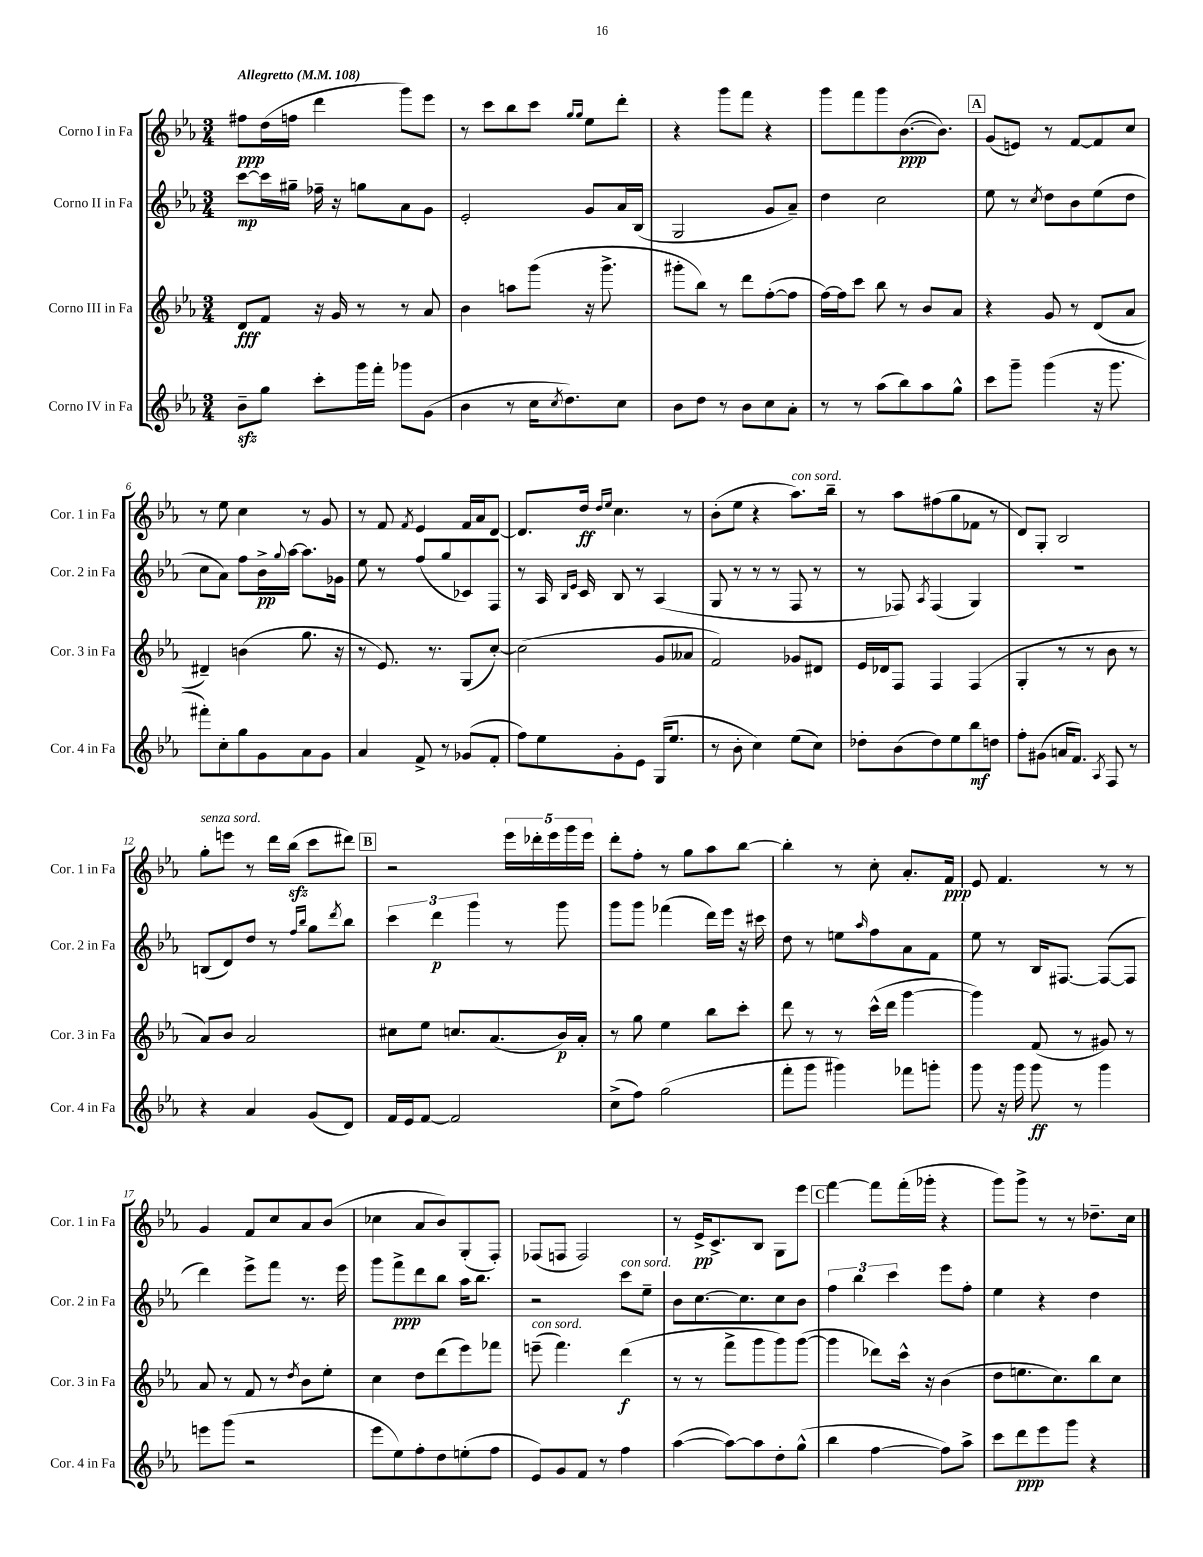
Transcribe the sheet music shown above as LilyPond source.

<<
\new StaffGroup <<
\new Staff = "s0" \with { instrumentName = "Corno I in Fa" shortInstrumentName = "Cor. 1 in Fa" } {
    \clef treble \key ees \major \numericTimeSignature \time 3/4 \tempo "Allegretto" 4 = 108
    fis''8\ppp d''16( f''16 d'''4 g'''8) ees'''8 |
    r8 c'''8 bes''8 c'''8 \grace { g''16 g''16 } ees''8 d'''8-. |
    r4 g'''8 f'''8 r4 |
    g'''8 f'''8 g'''8 bes'8.~\ppp( bes'8.) |
    \mark \markup { \box "A" } g'8( e'8) r8 f'8~ f'8 c''8 |
    r8 ees''8 c''4 r8 g'8 |
    r8 f'8 \acciaccatura { f'8 } ees'4 f'16 aes'16 d'8~ |
    d'8. d''16\ff \grace { d''16 ees''16 } c''4. r8 |
    bes'8-.( ees''8 r4 aes''8.^\markup { \italic "con sord." }) bes''16-- |
    r8 aes''8 fis''8( g''8 fes'8 r8 |
    d'8) g8-. bes2 |
    g''8-.^\markup { \italic "senza sord." } e'''8 r8 d'''16 bes''16\sfz( c'''8 dis'''8) |
    \mark \markup { \box "B" } r2 \tuplet 5/4 { ees'''16 des'''16-. ees'''16 g'''16 ees'''16 } |
    d'''8-. f''8-. r8 g''8 aes''8 bes''8~ |
    bes''4-. r8 c''8-. aes'8.-. f'16\ppp |
    ees'8 f'4. r8 r8 |
    g'4 f'8 c''8 aes'8 bes'8( |
    ces''4 aes'8 bes'8) g8-.( f8-.) |
    fes8( f8 f2) |
    r8 ees'16->\pp c'8.-> bes8 g8 ees'''8 |
    \mark \markup { \box "C" } f'''4~ f'''8 f'''16-.( ges'''16-. r4 |
    g'''8) g'''8-> r8 r8 des''8.-- c''16 \bar "|." |
}
\new Staff = "s1" \with { instrumentName = "Corno II in Fa" shortInstrumentName = "Cor. 2 in Fa" } {
    \clef treble \key ees \major \numericTimeSignature \time 3/4
    c'''8~\mp c'''16 gis''16-- fes''16-- r16 g''8 aes'8 g'8 |
    ees'2-. g'8 aes'16 bes16( |
    g2 g'8 aes'8--) |
    d''4 c''2 |
    \mark \markup { \box "A" } ees''8 r8 \acciaccatura { c''8 } d''8 bes'8 ees''8( d''8 |
    c''8 aes'8) f''8 bes'16->\pp \appoggiatura { g''8 } aes''16~ aes''8. ges'16 |
    ees''8 r8 f''8( g''8 ces'8) f8 |
    r8 aes16 \grace { bes16 ees'16 } c'16 bes8 r8 aes4( |
    g8 r8 r8 r8 f8 r8 |
    r8 fes8) \acciaccatura { aes8 } fes4( g4) |
    R2. |
    b8( d'8) d''8 r8 \grace { f''16 bes''16 } g''8 \acciaccatura { d'''8 } bes''8 |
    \mark \markup { \box "B" } \tuplet 3/2 { c'''4 d'''4\p g'''4 } r8 g'''8 |
    g'''8 g'''8 fes'''4( d'''16) ees'''16 r16 cis'''16 |
    d''8 r8 e''8 \grace { aes''16 } f''8 aes'8 f'8 |
    ees''8 r8 bes16 fis8.~ fis8~( fis8 |
    d'''4) ees'''8-> f'''8 r8. ees'''16 |
    g'''8 f'''8->\ppp d'''8 bes''8 aes''16 bes''8. |
    r2 c'''8^\markup { \italic "con sord." } ees''8-- |
    bes'8 c''8.~ c''8. c''8 bes'8 |
    \mark \markup { \box "C" } \tuplet 3/2 { f''4 bes''4 c'''4 } ees'''8 f''8-. |
    ees''4 r4 d''4 \bar "|." |
}
\new Staff = "s2" \with { instrumentName = "Corno III in Fa" shortInstrumentName = "Cor. 3 in Fa" } {
    \clef treble \key ees \major \numericTimeSignature \time 3/4
    d'8\fff f'8 r16 g'16 r8 r8 aes'8 |
    bes'4 a''8 g'''8( r16 g'''8.-> |
    gis'''8-. bes''8) r8 d'''8 f''8~-.( f''8 |
    f''16~) f''16 c'''8 bes''8 r8 bes'8 aes'8 |
    \mark \markup { \box "A" } r4 g'8 r8 d'8( aes'8 |
    dis'4--) b'4( g''8. r16 |
    r8 ees'8.) r8. g8( c''8~-.) |
    c''2( g'8 aeses'8 |
    f'2) ges'8 dis'8 |
    ees'16 des'16 f8 f4 f4( |
    g4-. r8 r8 bes'8 r8 |
    aes'8) bes'8 aes'2 |
    \mark \markup { \box "B" } cis''8 ees''8 c''8. aes'8.( bes'16\p) aes'16-. |
    r8 g''8 ees''4 bes''8 c'''8-. |
    d'''8 r8 r8 c'''16-^( d'''16 g'''4~ |
    g'''4) f'8( r8 gis'8) r8 |
    aes'8 r8 f'8 r8 \acciaccatura { d''8 } bes'8 ees''8-. |
    c''4 d''8 d'''8( ees'''8) fes'''8 |
    e'''8--^\markup { \italic "con sord." }( f'''4.) d'''4\f( |
    r8 r8 f'''8-> g'''8 g'''8) g'''8~( |
    \mark \markup { \box "C" } g'''4 des'''8) c'''16-^ r16 bes'4( |
    d''8 e''8. c''8.) bes''8 c''8 \bar "|." |
}
\new Staff = "s3" \with { instrumentName = "Corno IV in Fa" shortInstrumentName = "Cor. 4 in Fa" } {
    \clef treble \key ees \major \numericTimeSignature \time 3/4
    bes'8--\sfz g''8 c'''8-. g'''16 f'''16-. ges'''8 g'8( |
    bes'4 r8 c''16 \acciaccatura { c''8 } d''8.) c''8 |
    bes'8 d''8 r8 bes'8 c''8 aes'8-. |
    r8 r8 aes''8( bes''8) aes''8 g''8-^ |
    \mark \markup { \box "A" } c'''8 g'''8-- g'''4( r16 g'''8. |
    fis'''8-.) c''8-. g''8 g'8 aes'8 g'8 |
    aes'4 f'8-> r8 ges'8( f'8-. |
    f''8) ees''8 g'8-. ees'8 g16( ees''8. |
    r8 bes'8-. c''4) ees''8( c''8) |
    des''8-. bes'8( des''8) ees''8 bes''8\mf d''8 |
    f''8-. gis'8( a'16 f'8.) \acciaccatura { aes8 } f8 r8 |
    r4 aes'4 g'8( d'8) |
    \mark \markup { \box "B" } f'16 ees'16 f'8~ f'2 |
    c''8->( f''8) g''2( |
    f'''8-. g'''8 gis'''4) fes'''8 g'''8-. |
    g'''8 r16 g'''16 g'''8\ff r8 g'''4 |
    e'''8 g'''8( r2 |
    ees'''8 ees''8) f''8-. d''8 e''8-.( f''8 |
    ees'8) g'8 f'8 r8 f''4 |
    aes''4~( aes''8~) aes''8 d''8-. g''8-^( |
    \mark \markup { \box "C" } bes''4 f''4~ f''8) aes''8-> |
    c'''8 d'''8\ppp ees'''8 g'''8 r4 \bar "|." |
}
>>
>>
